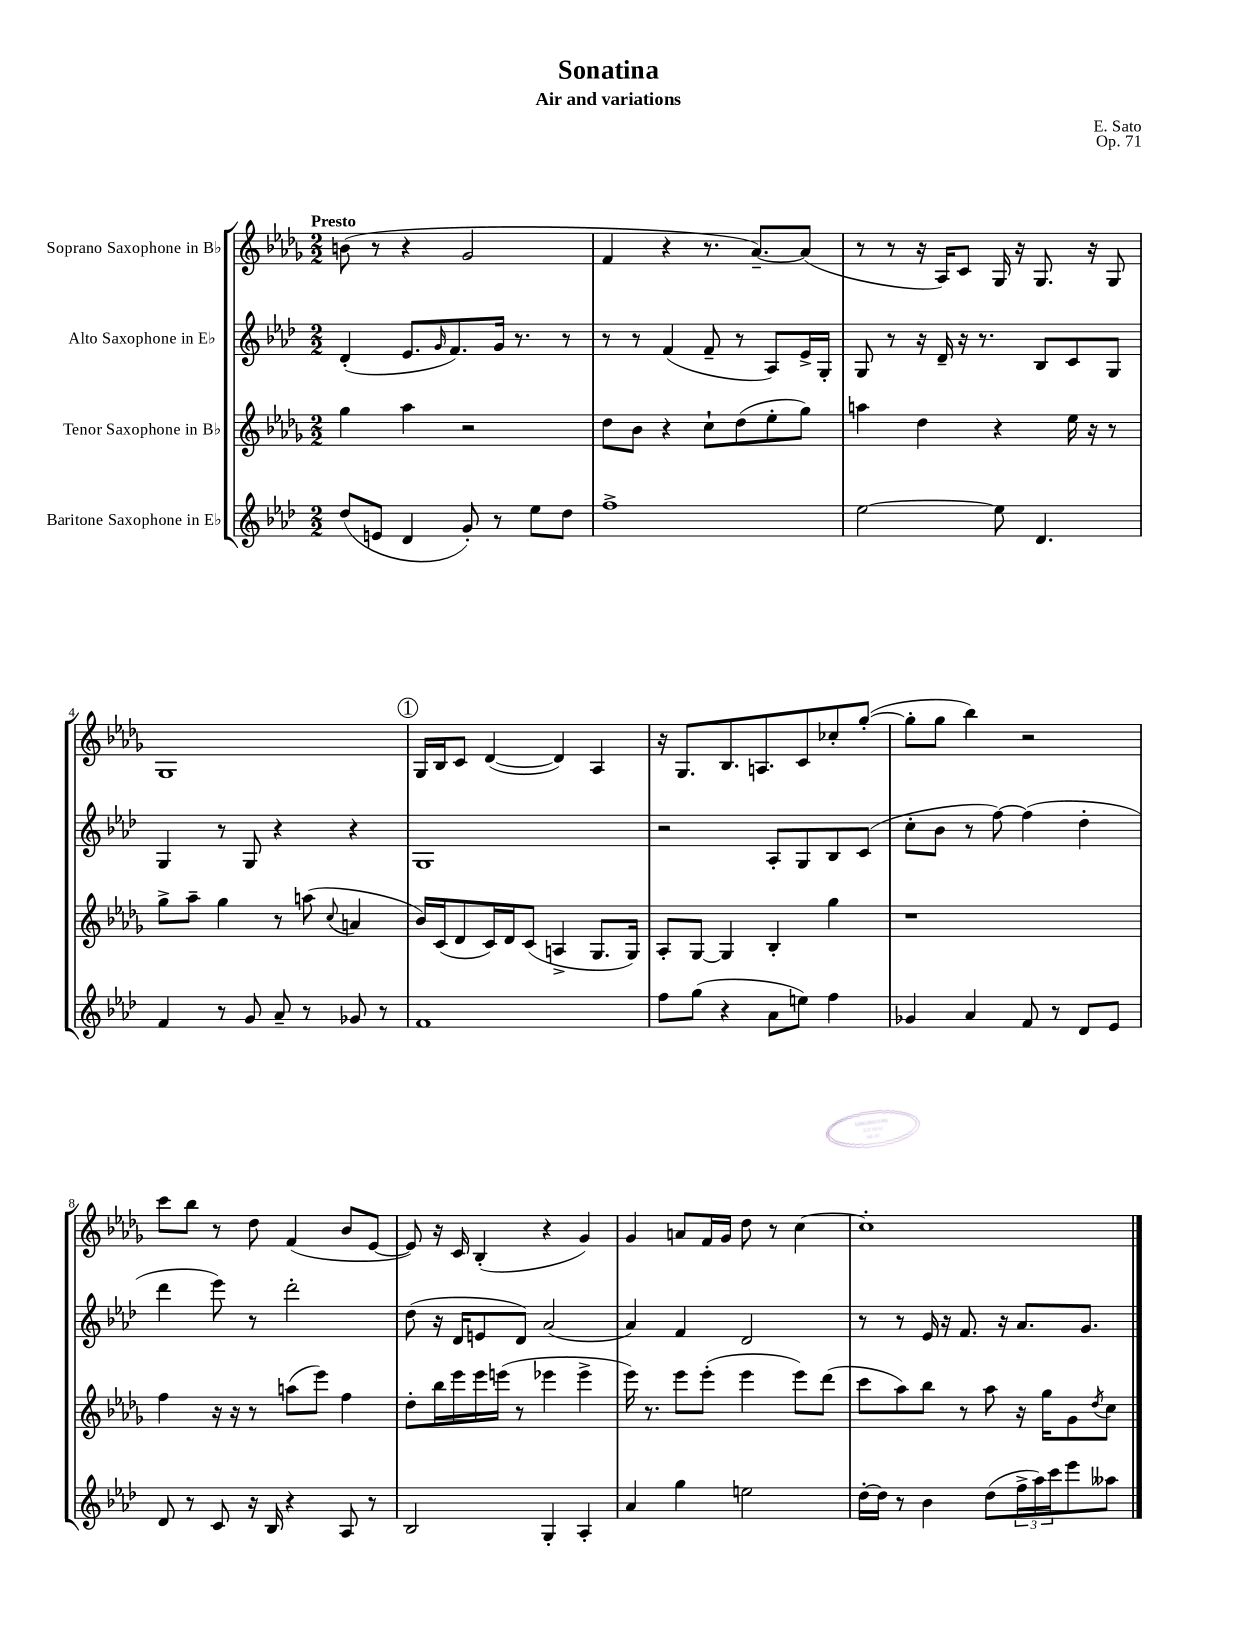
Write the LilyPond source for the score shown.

\header { title = "Sonatina" composer = "E. Sato" subtitle = "Air and variations" opus = "Op. 71" }
<<
\new StaffGroup <<
\new Staff = "s0" \with { instrumentName = "Soprano Saxophone in Bb" } {
    \clef treble \key des \major \numericTimeSignature \time 2/2 \tempo "Presto"
    b'8( r8 r4 ges'2 |
    f'4 r4 r8. aes'8.~--) aes'8( |
    r8 r8 r16 aes16) c'8 ges16 r16 ges8. r16 ges8 |
    ges1 |
    \mark \markup { \circle "1" } ges16 bes16 c'8 des'4~( des'4) aes4 |
    r16 ges8. bes8. a8. c'8 ces''8-. ges''8~-.( |
    ges''8-. ges''8 bes''4) r2 |
    c'''8 bes''8 r8 des''8 f'4( bes'8 ees'8~ |
    ees'8) r16 c'16 bes4-.( r4 ges'4) |
    ges'4 a'8 f'16 ges'16 des''8 r8 c''4~ |
    c''1-. \bar "|." |
}
\new Staff = "s1" \with { instrumentName = "Alto Saxophone in Eb" } {
    \clef treble \key aes \major \numericTimeSignature \time 2/2
    des'4-.( ees'8. \grace { g'16 } f'8.) g'16 r8. r8 |
    r8 r8 f'4( f'8-- r8 aes8) ees'16-> g16-. |
    g8 r8 r16 des'16-- r16 r8. bes8 c'8 g8 |
    g4 r8 g8 r4 r4 |
    \mark \markup { \circle "1" } g1 |
    r2 aes8-. g8 bes8 c'8( |
    c''8-. bes'8 r8 f''8~) f''4( des''4-. |
    des'''4 ees'''8) r8 des'''2-. |
    des''8( r16 des'16 e'8 des'8) aes'2( |
    aes'4) f'4 des'2 |
    r8 r8 ees'16 r16 f'8. r16 aes'8. g'8. \bar "|." |
}
\new Staff = "s2" \with { instrumentName = "Tenor Saxophone in Bb" } {
    \clef treble \key des \major \numericTimeSignature \time 2/2
    ges''4 aes''4 r2 |
    des''8 bes'8 r4 c''8-! des''8( ees''8-. ges''8) |
    a''4 des''4 r4 ees''16 r16 r8 |
    ges''8-> aes''8-- ges''4 r8 a''8( \appoggiatura { c''8 } a'4 |
    \mark \markup { \circle "1" } bes'16) c'16( des'8 c'16) des'16 c'8( a4-> ges8. ges16) |
    aes8-. ges8~ ges4 bes4-. ges''4 |
    r1 |
    f''4 r16 r16 r8 a''8( ees'''8) f''4 |
    des''8-. bes''16 ees'''16 ees'''16 e'''16( r8 ees'''4 ees'''4-> |
    ees'''16) r8. ees'''8 ees'''8-.( ees'''4 ees'''8) des'''8( |
    c'''8 aes''8) bes''8 r8 aes''8 r16 ges''16 ges'8 \acciaccatura { des''8 } c''8 \bar "|." |
}
\new Staff = "s3" \with { instrumentName = "Baritone Saxophone in Eb" } {
    \clef treble \key aes \major \numericTimeSignature \time 2/2
    des''8( e'8 des'4 g'8-.) r8 ees''8 des''8 |
    f''1-> |
    ees''2~ ees''8 des'4. |
    f'4 r8 g'8 aes'8-- r8 ges'8 r8 |
    \mark \markup { \circle "1" } f'1 |
    f''8 g''8( r4 aes'8 e''8) f''4 |
    ges'4 aes'4 f'8 r8 des'8 ees'8 |
    des'8 r8 c'8 r16 bes16 r4 aes8 r8 |
    bes2 g4-. aes4-. |
    aes'4 g''4 e''2 |
    des''16~-. des''16 r8 bes'4 des''8( \tuplet 3/2 { f''16-> aes''16) c'''16 } ees'''8 aeses''8 \bar "|." |
}
>>
>>
